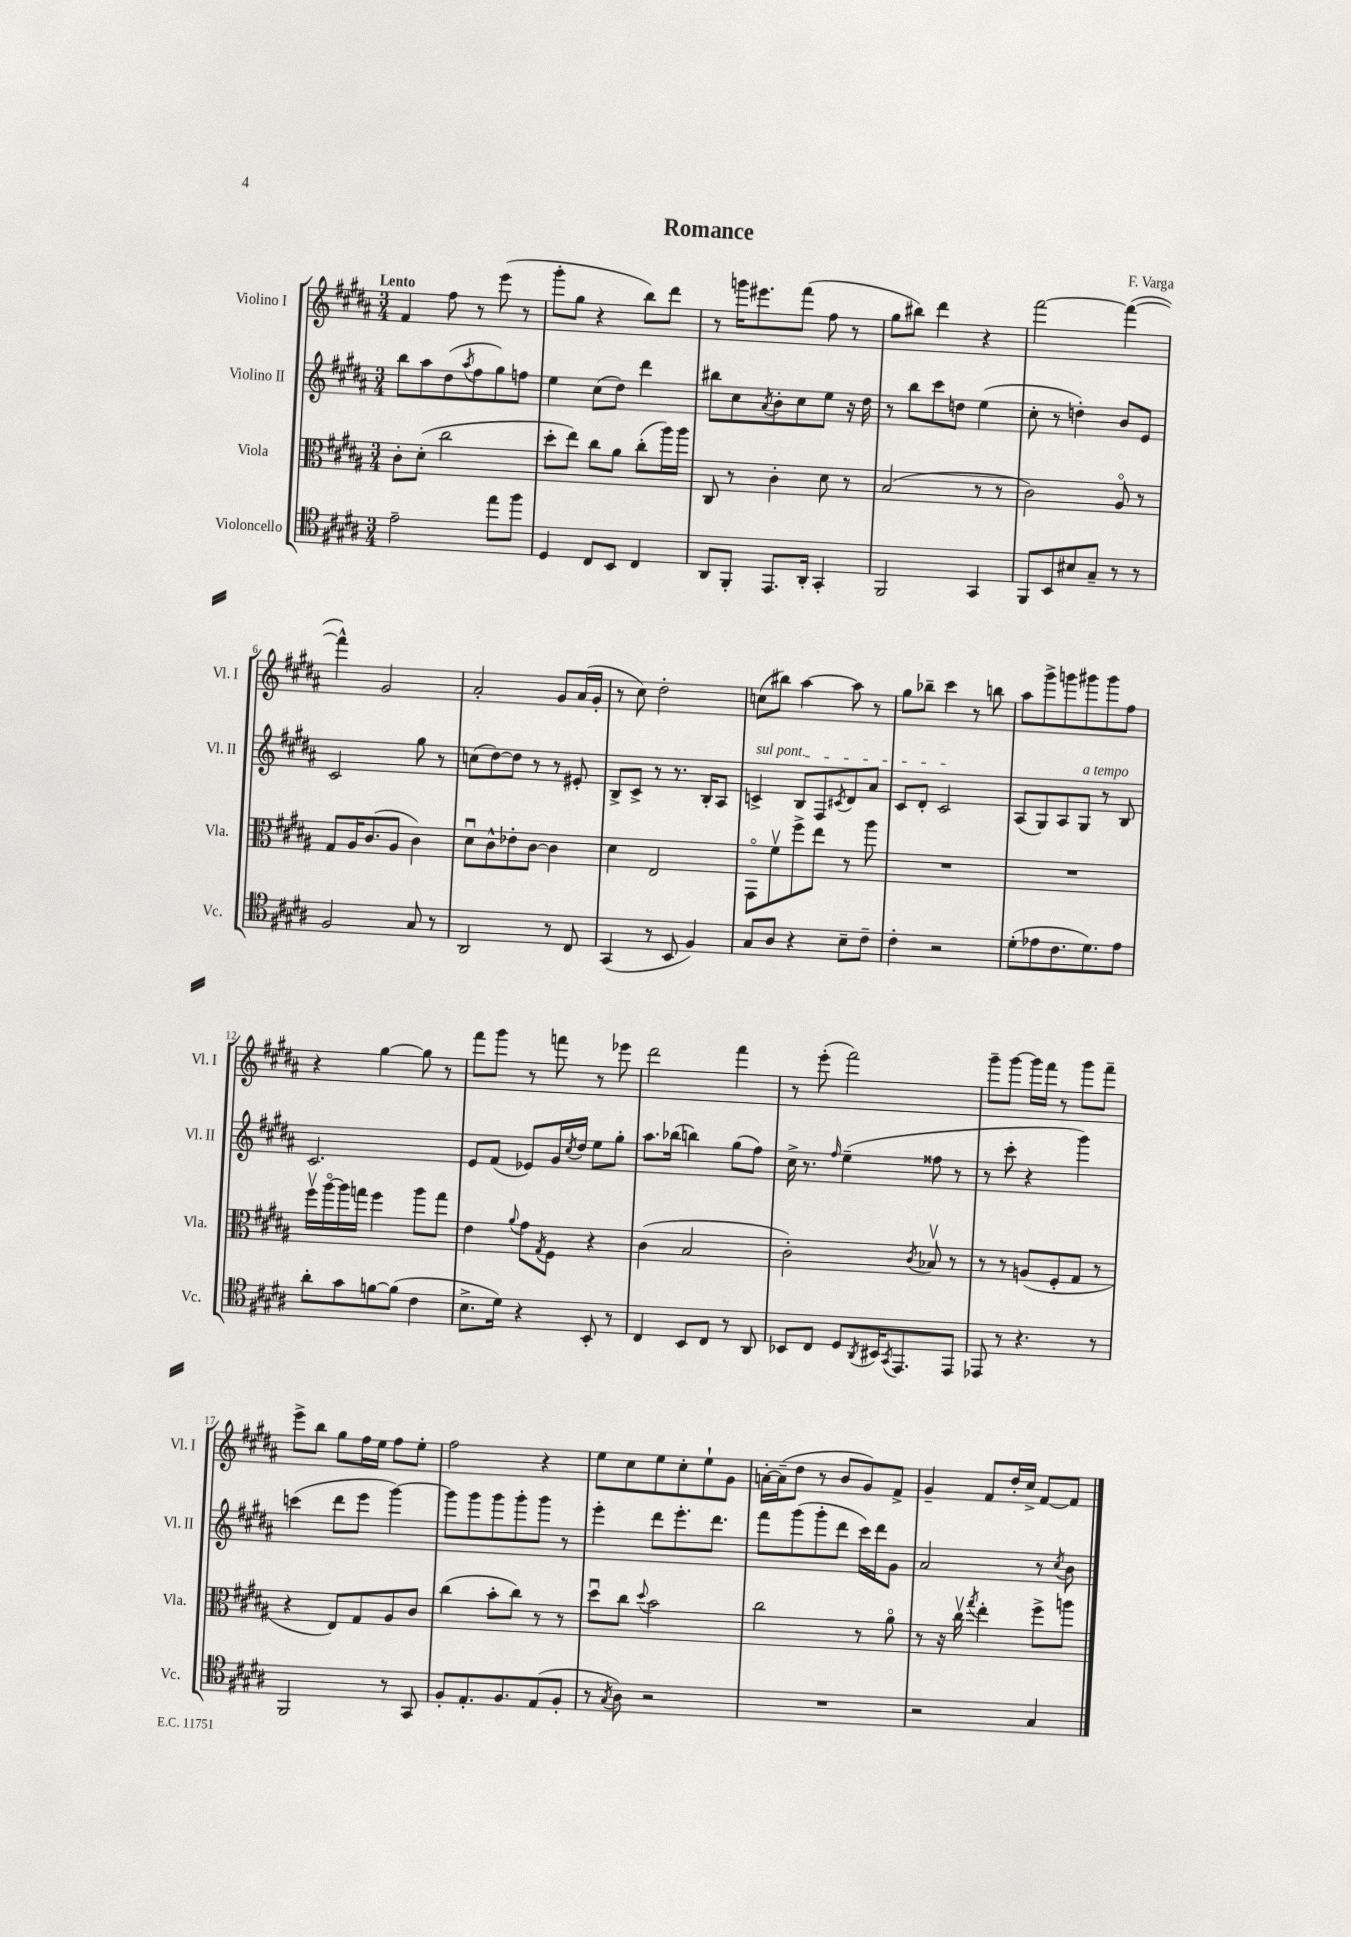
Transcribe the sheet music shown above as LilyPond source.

\header { title = "Romance" composer = "F. Varga" }
<<
\new StaffGroup <<
\new Staff = "s0" \with { instrumentName = "Violino I" shortInstrumentName = "Vl. I" } {
    \clef treble \key b \major \numericTimeSignature \time 3/4 \tempo "Lento"
    fis'4 fis''8 r8 e'''8( r8 |
    gis'''8-. gis''8 r4 b''8) dis'''8 |
    r8 g'''16 eis'''8. fis'''8( fis''8 r8 |
    gis''8 bis''8) dis'''4 r4 |
    fis'''2~ fis'''4~( |
    fis'''4-^) gis'2 |
    ais'2-. gis'8 ais'16( gis'16-. |
    r8 cis''8) dis''2-. |
    c''8( bis''8) ais''4~ ais''8 r8 |
    gis''8 bes''8-- cis'''4 r8 b''8 |
    ais''8 gis'''8-> g'''8 gis'''8 gis'''8 fis''8 |
    r4 gis''4~ gis''8 r8 |
    fis'''8 gis'''8 r8 f'''8 r8 ees'''8 |
    dis'''2 fis'''4 |
    r8 e'''8-.( fis'''2) |
    gis'''8-- gis'''8~ gis'''16 fis'''16 r8 gis'''8 fis'''8-- |
    e'''8-> b''8 gis''8 fis''16 e''16 fis''8 e''8-. |
    fis''2 r4 |
    e''8 cis''8 e''8 cis''8-. e''8-! gis'8 |
    a'16~-. a'16--( dis''8 r8 b'8 gis'8) fis'8-> |
    gis'4-- fis'8 dis''16-. cis''16-> fis'8~ fis'8 \bar "|." |
}
\new Staff = "s1" \with { instrumentName = "Violino II" shortInstrumentName = "Vl. II" } {
    \clef treble \key b \major \numericTimeSignature \time 3/4
    b''8 ais''8 dis''8( \acciaccatura { ais''8 } fis''8 gis''8) f''8 |
    e''4 cis''8( dis''8) dis'''4 |
    bis''8 cis''8 \acciaccatura { ais'8 } b'8-. cis''8 e''8 r16 dis''16 |
    r8 b''8 cis'''8 d''8 e''4( |
    cis''8-. r8 d''4-.) b'8 e'8 |
    cis'2 gis''8 r8 |
    c''8( dis''8~) dis''8 r8 r8 eis'8-. |
    b8-> cis'8-> r8 r8. b16-. ais8 |
    \once \override TextSpanner.bound-details.left.text = \markup { \italic "sul pont." } c'4->\startTextSpan b8 fis8 \acciaccatura { cis'8 } dis'8 ais'8 |
    cis'8 dis'8-. cis'2\stopTextSpan |
    ais8( gis8) ais8 gis8^\markup { \italic "a tempo" } r8 b8 |
    cis'2. |
    e'8 fis'8( ees'8) gis'16 \acciaccatura { cis''8 } dis''16 e''8 gis''8-. |
    ais''8. bes''16( b''4) gis''8( fis''8) |
    cis''16-> r8. \grace { fis''16 } e''4--( fisis''8 r8 |
    r8 cis'''8-. r4 gis'''4) |
    c'''4( dis'''8 e'''8 gis'''4~) |
    gis'''8 gis'''8 gis'''8 gis'''8-. gis'''8 r8 |
    e'''4-. dis'''8 e'''8.-. dis'''8. |
    fis'''8 gis'''8( gis'''8-. dis'''8 cis'''16) dis'''16 gis'8 |
    ais'2 r8 \acciaccatura { cis''8 } b'8 \bar "|." |
}
\new Staff = "s2" \with { instrumentName = "Viola" shortInstrumentName = "Vla." } {
    \clef alto \key b \major \numericTimeSignature \time 3/4
    cis'8-. dis'8-.( cis''2 |
    dis''8-. e''8) cis''8 ais'8 cis''8-.( ais''16) ais''16 |
    cis8 r8 cis'4-. dis'8 r8 |
    b2( r8 r8 |
    cis'2) ais8\flageolet r8 |
    gis8 ais16 cis'8.( ais8 cis'4) |
    dis'8\downbow cis'8-^ ees'8-. cis'8~ cis'4 |
    dis'4 e2 |
    gis,8\flageolet fis'8\upbow fis''8-> e''8 r8 ais''8 |
    R2. |
    R2. |
    fis''16\upbow ais''16~\flageolet ais''16 g''16 fis''4 ais''8 g''8 |
    e'4 \appoggiatura { ais'8 } gis'8 \acciaccatura { gis8 } fis8 r4 |
    cis'4( b2 |
    cis'2-.) \acciaccatura { cis'8 } bes8\upbow r8 |
    r8 r8 a8( fis8-. gis8 r8 |
    r4 e8) gis8 ais8 cis'8 |
    cis''4( b'8-. cis''8) r8 r8 |
    dis''8\downbow cis''8 \appoggiatura { dis''8 } b'2 |
    cis''2 r8 ais'8\flageolet |
    r8 r16 cis''16\upbow \acciaccatura { gis''8 } e''4-. fis''8-> a''8 \bar "|." |
}
\new Staff = "s3" \with { instrumentName = "Violoncello" shortInstrumentName = "Vc." } {
    \clef tenor \key b \major \numericTimeSignature \time 3/4
    e'2-- e''8 fis''8 |
    dis4 cis8 b,8 cis4 |
    ais,8 fis,8-. e,8. ais,16-. gis,4-. |
    fis,2 gis,4 |
    fis,8 b,8 bis8 gis8-- r8 r8 |
    fis2 gis8 r8 |
    ais,2 r8 cis8 |
    gis,4( r8 b,8 fis4) |
    gis8 ais8 r4 b8-- cis'8-- |
    cis'4-. r2 |
    dis'8-.( ees'8 cis'8. dis'8.) ees'8 |
    ais'8-. gis'8 f'8~ f'8( cis'4 |
    b8.-> dis'16) r4 b,8-. r8 |
    cis4 b,8 cis8 r8 ais,8 |
    bes,8 cis8 dis8 \acciaccatura { ais,8 } bis,16 \acciaccatura { gis,8 } e,8. e,8 |
    ees,8 r8 r4. r8 |
    fis,2 r8 gis,8 |
    fis8-. e8.-. fis8. e8( fis8-. |
    r8 \acciaccatura { gis8 } ais8) r2 |
    R2. |
    r2 gis4 \bar "|." |
}
>>
>>
